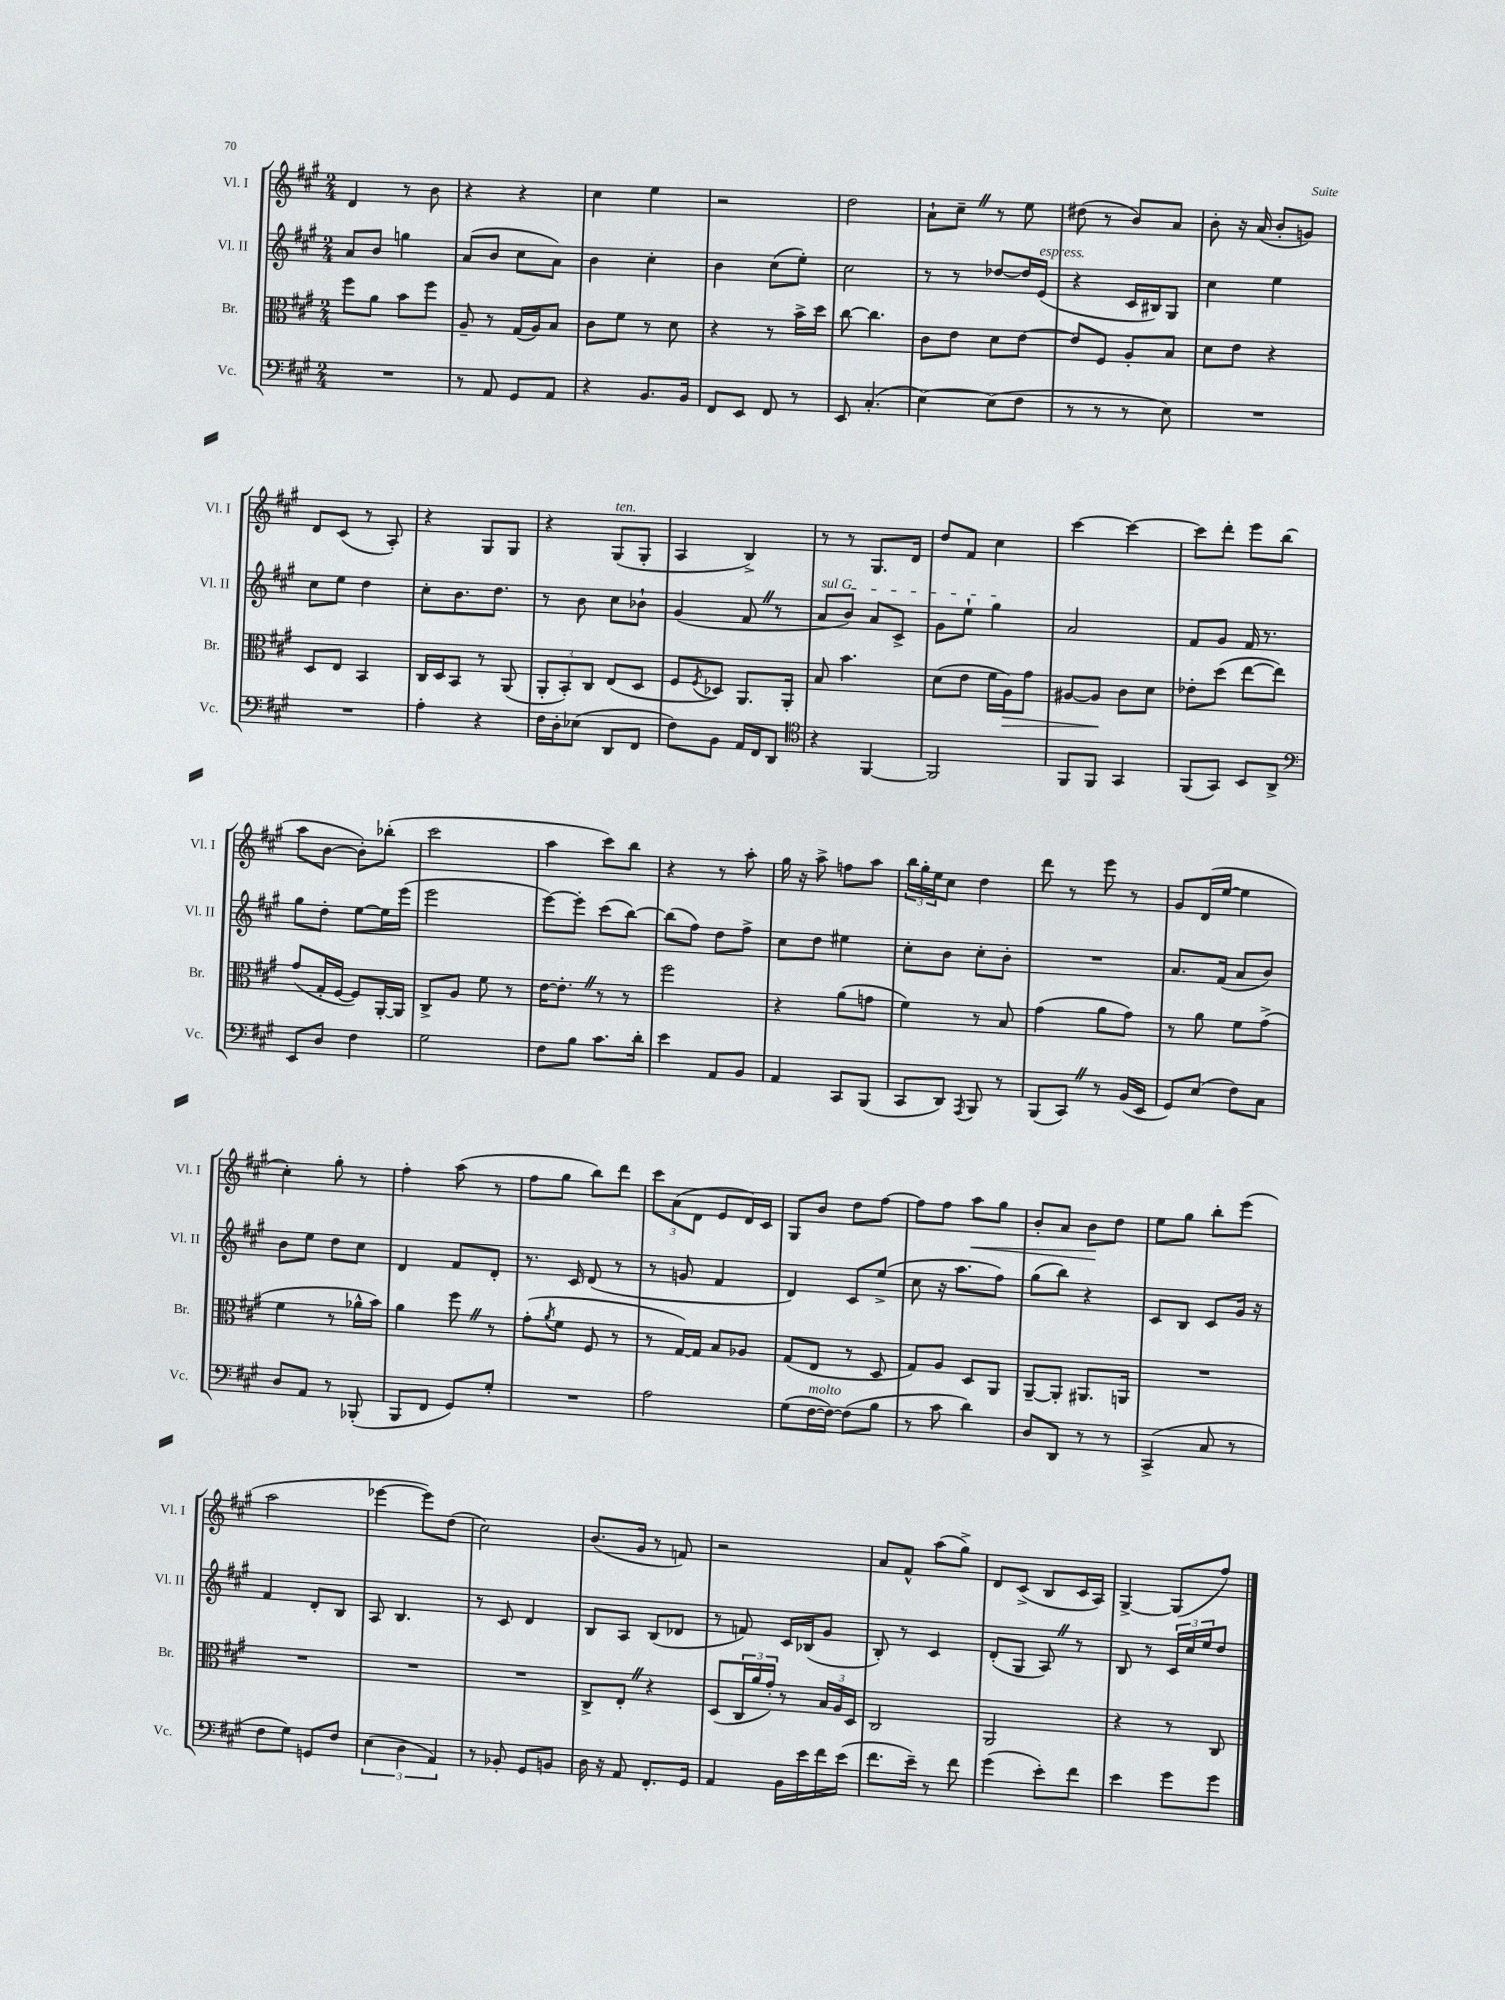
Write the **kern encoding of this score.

**kern	**kern	**dynam	**kern	**kern	**dynam
*part4	*part3	*part3	*part2	*part1	*part1
*staff4	*staff3	*staff3	*staff2	*staff1	*staff1
*I"Vc.	*I"Br.	*	*I"Vl. II	*I"Vl. I	*
*I'Vc.	*I'Br.	*	*I'Vl. II	*I'Vl. I	*
*clefF4	*clefC3	*	*clefG2	*clefG2	*
*k[f#c#g#]	*k[f#c#g#]	*	*k[f#c#g#]	*k[f#c#g#]	*
*M2/4	*M2/4	*	*M2/4	*M2/4	*
=118	=118	=118	=118	=118	=118
2r	8ff#\L	.	8a/L	4d/	.
.	8a\J	.	8b/J	.	.
.	8b\L	.	4ggn\	8r	.
.	8ff#\J	.	.	8b\	.
=119	=119	=119	=119	=119	=119
8r	8A~/	.	(8a/L	4r	.
8AA/	8r	.	8b/J	.	.
8GG#/L	(16G#/LL	.	8cc#\L	4r	.
.	16A/J)	.	.	.	.
8AA/J	8B/J	.	8a\J)	.	.
=120	=120	=120	=120	=120	=120
4r	8c#\L	.	4b\	4cc#\	.
.	8f#\J	.	.	.	.
8.BB/L	8r	.	4cc#'\	4ee\	.
.	8d\	.	.	.	.
16BB/Jk	.	.	.	.	.
=121	=121	=121	=121	=121	=121
8FF#/L	4r	.	4b\	2r	.
8EE/J	.	.	.	.	.
8FF#/	8r	.	(8cc#\L	.	.
8r	16b^\LL	.	8ee'\J)	.	.
.	16dd\JJ	.	.	.	.
=122	=122	=122	=122	=122	=122
8EE/	[8cc#\	.	2cc#\	2dd\	.
(4.C#'/	4.cc#\]	.	.	.	.
=123	=123	=123	=123	=123	=123
[4E\)	8c#\L	.	8r	8a`\L	.
.	8e\J	.	8r	8cc#~Z\J	.
(8E\L]	8d\L	.	[8dd-X/L	8r	.
8F#\J	[8e\J	.	16dd-/L]	8ee\	.
!	!	!	!LO:TX:a:i:t=espress.	!	!
.	.	.	(16e/JJ	.	.
=124	=124	=124	=124	=124	=124
8r	8e/L]	.	4r	(8dd#X\	.
8r	8F#/J	.	.	8r	.
8r	8A'/L	.	16c#/LL	8b/L)	.
.	.	.	16B#X/J)	.	.
8E\)	8B/J	.	8G#/J	8a/J	.
=125	=125	=125	=125	=125	=125
2r	8d\L	.	4cc#\	8b'\	.
.	8e\J	.	.	16r	.
.	.	.	.	(16a/	.
.	4r	.	4ee\	8b'/L	.
.	.	.	.	8gn/J)	.
!!LO:LB:g=z
=126	=126	=126	=126	=126	=126
2r	8D/L	.	8cc#\L	8d/L	.
.	8E/J	.	8ee\J	(8c#/J	.
.	4BB/	.	4dd\	8r	.
.	.	.	.	8A'/)	.
=127	=127	=127	=127	=127	=127
4A'\	16C#/LL	.	8cc#'\L	4r	.
.	16D/J	.	.	.	.
.	8BB/J	.	8.b\	.	.
4r	8r	.	.	8G#/L	.
.	.	.	8.dd\J	.	.
.	(8AA/	.	.	8G#/J	.
=128	=128	=128	=128	=128	=128
16F#\LL	12AA'/L	.	8r	4r	.
16D'\J	.	.	.	.	.
.	12BB'/)	.	.	.	.
(8E-X\J	.	.	8b\	.	.
.	12C#/J	.	.	.	.
!	!	!	!	!LO:TX:a:i:t=ten.	!
8DD/L	(8E/L	.	8cc#\L	(8G#/L	.
8FF#/J	8D/J	.	8b-X`\J	8G#'/J	.
=129	=129	=129	=129	=129	=129
8F#\L)	8F#/L	.	(4g#/	4A/	.
.	8qF#/	.	.	.	.
8BB\J	8D-X/J)	.	.	.	.
16AA/LL	8.AA/L	.	8f#Z/	4B^/)	.
16FF#/J	.	.	.	.	.
8DD/J	.	.	8r	.	.
.	16AA'/Jk	.	.	.	.
=130	=130	=130	=130	=130	=130
*clefC4	*	*	*	*	*
!	!	!	!LO:TX:a:i:t=sul G	!	!
4r	8B/	.	8a/L	8r	.
.	4.b\	.	8b/J)	8r	.
[4FF#/	.	.	8a/L	8.G#/L	.
.	.	.	8c#^/J	.	.
.	.	.	.	16d/Jk	.
=131	=131	=131	=131	=131	=131
2FF#/]	(8d\L	.	8g#\L	8dd/L	.
.	8e\J	.	8ee`\J	8f#/J	.
.	16f#\LL	.	4gg#\	4cc#\	.
!	!	!LO:HP:b	!	!	!
.	16A\J)	>	.	.	.
.	8g#\J	.	.	.	.
=132	=132	=132	=132	=132	=132
8FF#/L	[8A#X/L	.	2a/	[4ccc#\	.
8FF#/J	8A#/J]	.	.	.	.
4GG#/	8c#\L	]	.	4ccc#\_	.
.	8d\J	.	.	.	.
=133	=133	=133	=133	=133	=133
(8FF#/L	8e-X'\L	.	8f#/L	8ccc#\L]	.
8GG#/J)	(8dd\J	.	8g#/J	8ddd'\J	.
8BB/L	[8ee\L	.	16f#/	8eee\L	.
.	.	.	8.r	.	.
8AA^/J	8ee\J])	.	.	(8bb\J	.
!!LO:LB:g=z
=134	=134	=134	=134	=134	=134
*clefF4	*	*	*	*	*
8EE/L	(8g#/L	.	8gg#\L	8aa\L	.
8D/J	16G#'/L	.	8dd'\J	[8b\J	.
.	[16F#/JJ	.	.	.	.
4F#\	8F#/L])	.	[8ee\L	8b'\L])	.
.	[16AA'/L	.	16ee\L]	(8bb-X'\J	.
.	16AA/JJ]	.	(16eee\JJ	.	.
=135	=135	=135	=135	=135	=135
2G#\	8C#^/L	.	2eee\	2ccc#\	.
.	8A/J	.	.	.	.
.	8f#\	.	.	.	.
.	8r	.	.	.	.
=136	=136	=136	=136	=136	=136
8F#\L	[16e\KL	.	[8eee\L)	4aa\	.
.	8.e'Z\J]	.	.	.	.
8B\J	.	.	8eee'\J]	.	.
8.c#\L	8r	.	(8ccc#\L	8ccc#\L)	.
.	8r	.	[8bb\J)	8bb\J	.
16d'\Jk	.	.	.	.	.
=137	=137	=137	=137	=137	=137
4e\	2ff#\	.	(8bb\L]	4r	.
.	.	.	8ff#\J)	.	.
8AA/L	.	.	8dd\L	8r	.
8BB/J	.	.	8ff#^\J	8aa'\	.
=138	=138	=138	=138	=138	=138
4AA/	4r	.	8cc#\L	16gg#\	.
.	.	.	.	16r	.
.	.	.	8dd\J	8aa^\	.
8CC#/L	(8a\L	.	4ee#X\	8ffn\L	.
(8BBB/J	8gn\J	.	.	8aa\J	.
=139	=139	=139	=139	=139	=139
8CC#/L	4f#\)	.	8cc#'\L	24bb\LL	.
.	.	.	.	24gg#'\	.
.	.	.	.	24ee\J	.
8DD/J)	.	.	8b\J	8cc#\J	.
8qAAA/	.	.	.	.	.
8BBB/	8r	.	8cc#'\L	4dd\	.
8r	8B/	.	8b'\J	.	.
=140	=140	=140	=140	=140	=140
(8BBB/L	(4g#\	.	2r	8ddd\	.
8CC#Z/J)	.	.	.	8r	.
8r	8a\L	.	.	8eee\	.
(16BB/LL	8g#\J)	.	.	8r	.
16EE/JJ	.	.	.	.	.
=141	=141	=141	=141	=141	=141
8GG#/L)	8r	.	8.a/L	8g#/L	.
(8E/J	8a\	.	.	(16d/L	.
.	.	.	(16f#/Jk	[16ee/JJ	.
8F#\L)	8f#\L	.	8a/L	4ee\]	.
8C#\J	(8g#^\J	.	8b/J)	.	.
!!LO:LB:g=z
=142	=142	=142	=142	=142	=142
8D/L	4f#\	.	8b\L	4cc#'\)	.
8AA/J	.	.	8ee\J	.	.
8r	8r	.	8dd\L	8gg#'\	.
(8BBB-X'/	16a-X^^\LL	.	8cc#\J	8r	.
.	16b\JJ)	.	.	.	.
=143	=143	=143	=143	=143	=143
8BBB/L	4a\	.	4d/	4ff#'\	.
8FF#/J	.	.	.	.	.
8GG#/L)	8ff#Z\	.	8f#/L	(8aa\	.
8G#'/J	8r	.	8d'/J	8r	.
=144	=144	=144	=144	=144	=144
2r	(8g#'\L	.	8.r	8ff#\L	.
.	8qa/	.	.	.	.
.	8f#\J	.	.	8gg#\J	.
.	.	.	16c#/	.	.
.	8F#/	.	(8d/	8bb\L)	.
.	8r	.	8r	8ddd\J	.
=145	=145	=145	=145	=145	=145
2A\	8r	.	8r	12ccc#\L	.
.	.	.	.	(12a\	.
.	[16G#/LL)	.	8gn/	.	.
.	.	.	.	12d\J	.
.	16G#/JJ]	.	.	.	.
.	8B/L	.	4f#/	8e/L	.
.	8A-X/J	.	.	16d/L)	.
.	.	.	.	16c#/JJ	.
=146	=146	=146	=146	=146	=146
(8G#\L	(8G#/L	.	4d/)	8G#/L	.
!LO:TX:a:i:t=molto	!	!	!	!	!
[16F#\L	8E/J	.	.	8b/J	.
16F#\JJ_)	.	.	.	.	.
(8F#\L]	8r	.	8c#/L	8dd\L	.
8B\J	8D/	.	(8ee^/J	[8ff#\J	.
=147	=147	=147	=147	=147	=147
8r	8G#/L)	.	8cc#\	8ff#\L]	.
8c#\	8A/J	.	16r	8ff#\J	.
.	.	.	8.aa\L	.	.
!	!	!	!	!	!LO:HP:b
4d\)	8D/L	.	.	8aa\L	<
.	8AA/J	.	8ff#\J)	8gg#\J	.
=148	=148	=148	=148	=148	=148
8D/L	[8AA~/L	.	(8gg#\L	8b'/L	.
8DD/J	8AA'/J]	.	8bb\J)	8a/J	.
8r	8.AA#X/L	.	4r	8b\L	.
8r	.	.	.	8dd\J	[
.	16AAn/Jk	.	.	.	.
=149	=149	=149	=149	=149	=149
(4CC#^/	2r	.	8c#/L	8ee\L	.
.	.	.	8B/J	8gg#\J	.
8C#/	.	.	8c#/L	8bb'\L	.
8r	.	.	16g#/Jk	(8eee\J	.
.	.	.	16r	.	.
!!LO:LB:g=z
=150	=150	=150	=150	=150	=150
8F#\L	2r	.	4f#/	2aa\	.
8G#\J)	.	.	.	.	.
8GGn/L	.	.	8d'/L	.	.
8F#/J	.	.	8B/J	.	.
=151	=151	=151	=151	=151	=151
(6E\	2r	.	8A/	[4eee-X\	.
.	.	.	4.B/	.	.
6D\	.	.	.	.	.
.	.	.	.	8eee-\L])	.
6AA/)	.	.	.	.	.
.	.	.	.	(8dd\J	.
=152	=152	=152	=152	=152	=152
8r	2r	.	8r	2cc#\)	.
8BB-X'/	.	.	8c#/	.	.
8GG#/L	.	.	4d/	.	.
8BBn/J	.	.	.	.	.
=153	=153	=153	=153	=153	=153
16D\	8C#^/L	.	8B/L	(8.b/L	.
16r	.	.	.	.	.
8AA/	8E'Z/J	.	8A/J	.	.
.	.	.	.	16g#/Jk	.
8.FF#'/L	4r	.	(8B/L	8r	.
.	.	.	8d-X/J	8fn/)	.
16GG#/Jk	.	.	.	.	.
=154	=154	=154	=154	=154	=154
4AA/	(8D/L	.	8r	2r	.
.	24C#/L	.	8fn/)	.	.
.	24a/	.	.	.	.
.	24g#'/JJ)	.	.	.	.
16BB\LL	8r	.	16c#/LL	.	.
16e\	.	.	(16B-X/J	.	.
16f#\	24B/LL	.	8g#/J	.	.
.	24A/	.	.	.	.
(16e\JJ	.	.	.	.	.
.	24D/JJ	.	.	.	.
=155	=155	=155	=155	=155	=155
8.f#\L	2C#/	.	8B'/)	8a/L	.
.	.	.	8r	8f#^^/J	.
16e~\Jk)	.	.	.	.	.
8r	.	.	4c#/	(8aa\L	.
8f#\	.	.	.	8gg#^\J)	.
=156	=156	=156	=156	=156	=156
(4g#\	2AA/	.	(8d'/L	8d/L	.
.	.	.	8G#/J	(8c#^/J	.
8e'\L)	.	.	8AZ/)	8B/L	.
8f#\J	.	.	8r	16c#/L	.
.	.	.	.	16A/JJ)	.
=157	=157	=157	=157	=157	=157
4e\	4r	.	8B/	[4G#^/	.
.	.	.	8r	.	.
8g#\L	8r	.	24c#/LL	(8G#/L]	.
.	.	.	24cc#/	.	.
.	.	.	24ee/J	.	.
8g#\J	8C#/	.	8dd/J	8ff#/J)	.
==	==	==	==	==	==
*-	*-	*-	*-	*-	*-
